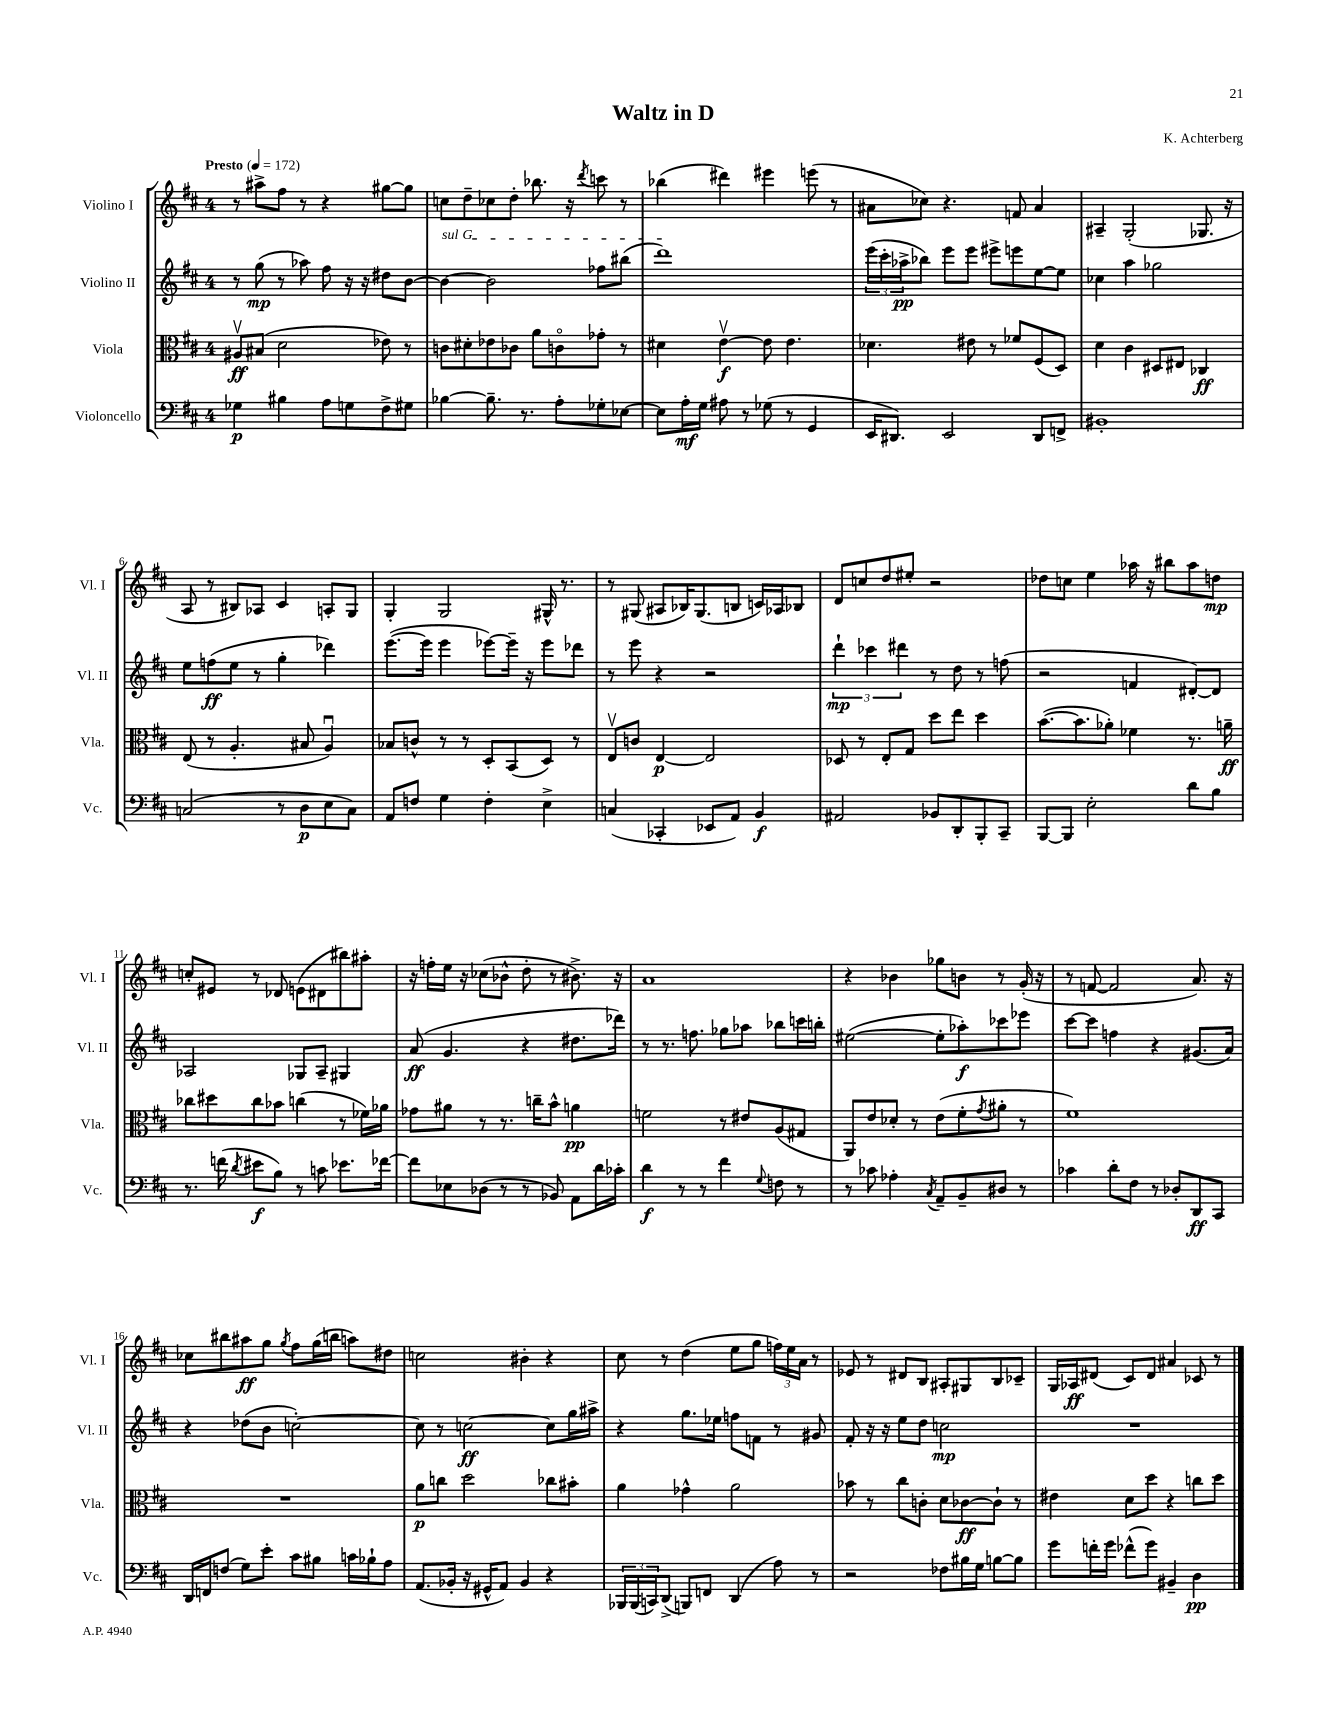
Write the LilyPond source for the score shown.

\header { title = "Waltz in D" composer = "K. Achterberg" }
<<
\new StaffGroup <<
\new Staff = "s0" \with { instrumentName = "Violino I" shortInstrumentName = "Vl. I" } {
    \clef treble \key d \major \once \override Staff.TimeSignature.style = #'single-digit \time 4/4 \tempo "Presto" 4 = 172
    r8 ais''8-> fis''8 r8 r4 gis''8~ gis''8 |
    c''8 d''8-- ces''8 d''8-. bes''8. r16 \acciaccatura { d'''8 } c'''8 r8 |
    bes''4( dis'''4) eis'''4 e'''8( r8 |
    ais'8 ces''8) r4. f'8 ais'4 |
    ais4-- g2-.( ges8. r16 |
    a8 r8 bis8) aes8 cis'4 a8-. g8 |
    g4-. g2 gis16-^ r8. |
    r8 gis8( ais8 bes16) gis8.( b8 c'16) aes16 bes8 |
    d'8 c''8 d''8 eis''8-. r2 |
    des''8 c''8 e''4 aes''16 r16 bis''8 aes''8 d''8\mp |
    c''8-. eis'8 r8 des'8 e'8( dis'8 bis''8) ais''8-. |
    r16 f''16-. e''16 r16 ces''8( bes'8-^ d''8-. r8 bis'8.->) r16 |
    a'1 |
    r4 bes'4 ges''8 b'8 r8 g'16-.( r16 |
    r8 f'8~ f'2 a'8.) r16 |
    ces''8 bis''8 ais''8\ff g''8 \acciaccatura { g''8 } fis''8 g''16( b''16 a''8) dis''8 |
    c''2 bis'4-. r4 |
    cis''8 r8 d''4( e''8 g''8 \tuplet 3/2 { f''16) e''16 a'16 } r8 |
    ees'8 r8 dis'8 b8 ais8-. gis8 b8 ces'8-- |
    g16 aes16\ff dis'8( cis'8) dis'8 ais'4 ces'8 r8 \bar "|." |
}
\new Staff = "s1" \with { instrumentName = "Violino II" shortInstrumentName = "Vl. II" } {
    \clef treble \key d \major \once \override Staff.TimeSignature.style = #'single-digit \time 4/4
    r8 g''8\mp( r8 aes''8) fis''8 r16 r16 dis''8 b'8~ |
    \once \override TextSpanner.bound-details.left.text = \markup { \italic "sul G" } b'4~\startTextSpan b'2 fes''8 bis''8( |
    d'''1\stopTextSpan) |
    \tuplet 3/2 { e'''16( cis'''16-. aes''16->\pp } bes''8) e'''8 e'''8 eis'''8-> e'''8 e''8~ e''8 |
    ces''4 a''4 ges''2 |
    e''8 f''8\ff( e''8 r8 g''4-. des'''4) |
    e'''8.~( e'''16 e'''4 ees'''8~) ees'''16-- r16 ees'''8 des'''8 |
    r8 e'''8 r4 r2 |
    \tuplet 3/2 { d'''4-!\mp ces'''4 dis'''4 } r8 d''8 r8 f''8( |
    r2 f'4 dis'8~-.) dis'8 |
    aes2 ges8 aes8-- gis4 |
    a'8\ff( g'4. r4 dis''8. des'''16) |
    r8 r8. f''8. ges''8 aes''8 bes''8 c'''16 b''16-. |
    eis''2~( eis''8-. aes''8-.\f) ces'''8 ees'''8 |
    cis'''8~ cis'''8 f''4 r4 gis'8.( a'16) |
    r4 des''8( b'8 c''2~-.) |
    c''8 r8 c''2~\ff c''8 g''16 ais''16-> |
    r4 g''8. ees''16 f''8 f'8 r8 gis'8 |
    fis'8-. r16 r16 e''8 d''8 c''2\mp |
    R1 \bar "|." |
}
\new Staff = "s2" \with { instrumentName = "Viola" shortInstrumentName = "Vla." } {
    \clef alto \key d \major \once \override Staff.TimeSignature.style = #'single-digit \time 4/4
    ais8\upbow\ff bis8( d'2 ees'8) r8 |
    c'8 dis'8-. ees'8 ces'8 a'8 c'8\flageolet ges'8-. r8 |
    dis'4 e'4~\upbow\f e'8 e'4. |
    des'4. eis'8 r8 fes'8 fis8( d8) |
    d'4 cis'4 dis8 eis8 ces4\ff |
    e8( r8 a4.-. bis8 a4\downbow) |
    bes8 c'8-^ r8 r8 d8-. b,8( d8) r8 |
    e8\upbow c'8 e4~\p e2 |
    des8 r8 e8-. g8 d''8 e''8 d''4 |
    b'8.~( b'8. aes'8-.) fes'4 r8. a'16--\ff |
    ces''8 dis''8 ces''8 bes'8 c''4( r8 fes'16) aes'16 |
    ges'8 ais'8 r8 r8. c''16-- b'8-^ a'4\pp |
    f'2 r8 eis'8 a8( gis8 |
    a,8) e'8 des'8-. r8 e'8( fis'8-. \acciaccatura { g'8 } ais'8-. r8 |
    fis'1) |
    R1 |
    a'8\p c''8 d''2 ces''8 bis'8-. |
    a'4 ges'4-^ a'2 |
    bes'8 r8 cis''8 c'8-. d'8 ces'8~\ff ces'8-! r8 |
    eis'4 d'8 d''8 r4 c''8 d''8 \bar "|." |
}
\new Staff = "s3" \with { instrumentName = "Violoncello" shortInstrumentName = "Vc." } {
    \clef bass \key d \major \once \override Staff.TimeSignature.style = #'single-digit \time 4/4
    ges4\p bis4 a8 g8 fis8-> gis8 |
    bes4~ bes8.-- r8. a8-. ges8-. ees8~ |
    ees8 a16-.\mf g16 ais8 r8 ges8( r8 g,4 |
    e,16 dis,8.) e,2 dis,8 f,8-> |
    bis,1-. |
    c2( r8 d8\p e8 c8) |
    a,8 f8 g4 f4-. e4-> |
    c4( ces,4-. ees,8 a,8) b,4\f |
    ais,2 bes,8 d,8-. b,,8-. cis,8-- |
    b,,8~ b,,8 e2-. d'8 b8 |
    r8. f'16( \acciaccatura { d'8 } eis'8\f b8) r8 c'8 ees'8. fes'16~ |
    fes'8 ees8 des8( r8 r8 bes,8) a,8 d'16 ces'16-. |
    d'4\f r8 r8 fis'4 \appoggiatura { g8 } f8 r8 |
    r8 ces'8 aes4-. \acciaccatura { cis8 } a,8-- b,8-- dis8 r8 |
    ces'4 d'8-. fis8 r8 des8-. d,8\ff cis,8 |
    d,16 f,16 f8( g8) e'8-. cis'8 bis8 c'16 bes16-! a8 |
    a,8.( bes,16-. r16 gis,16-^ a,8) bes,4 r4 |
    \tuplet 3/2 { bes,,16 bes,,16( c,16) } d,8->( b,,8) f,8 d,4( a8) r8 |
    r2 fes8 bis16 g16 b8~ b8 |
    g'8 f'16-. g'16 fes'8-^( g'8) bis,4-- d4\pp \bar "|." |
}
>>
>>
